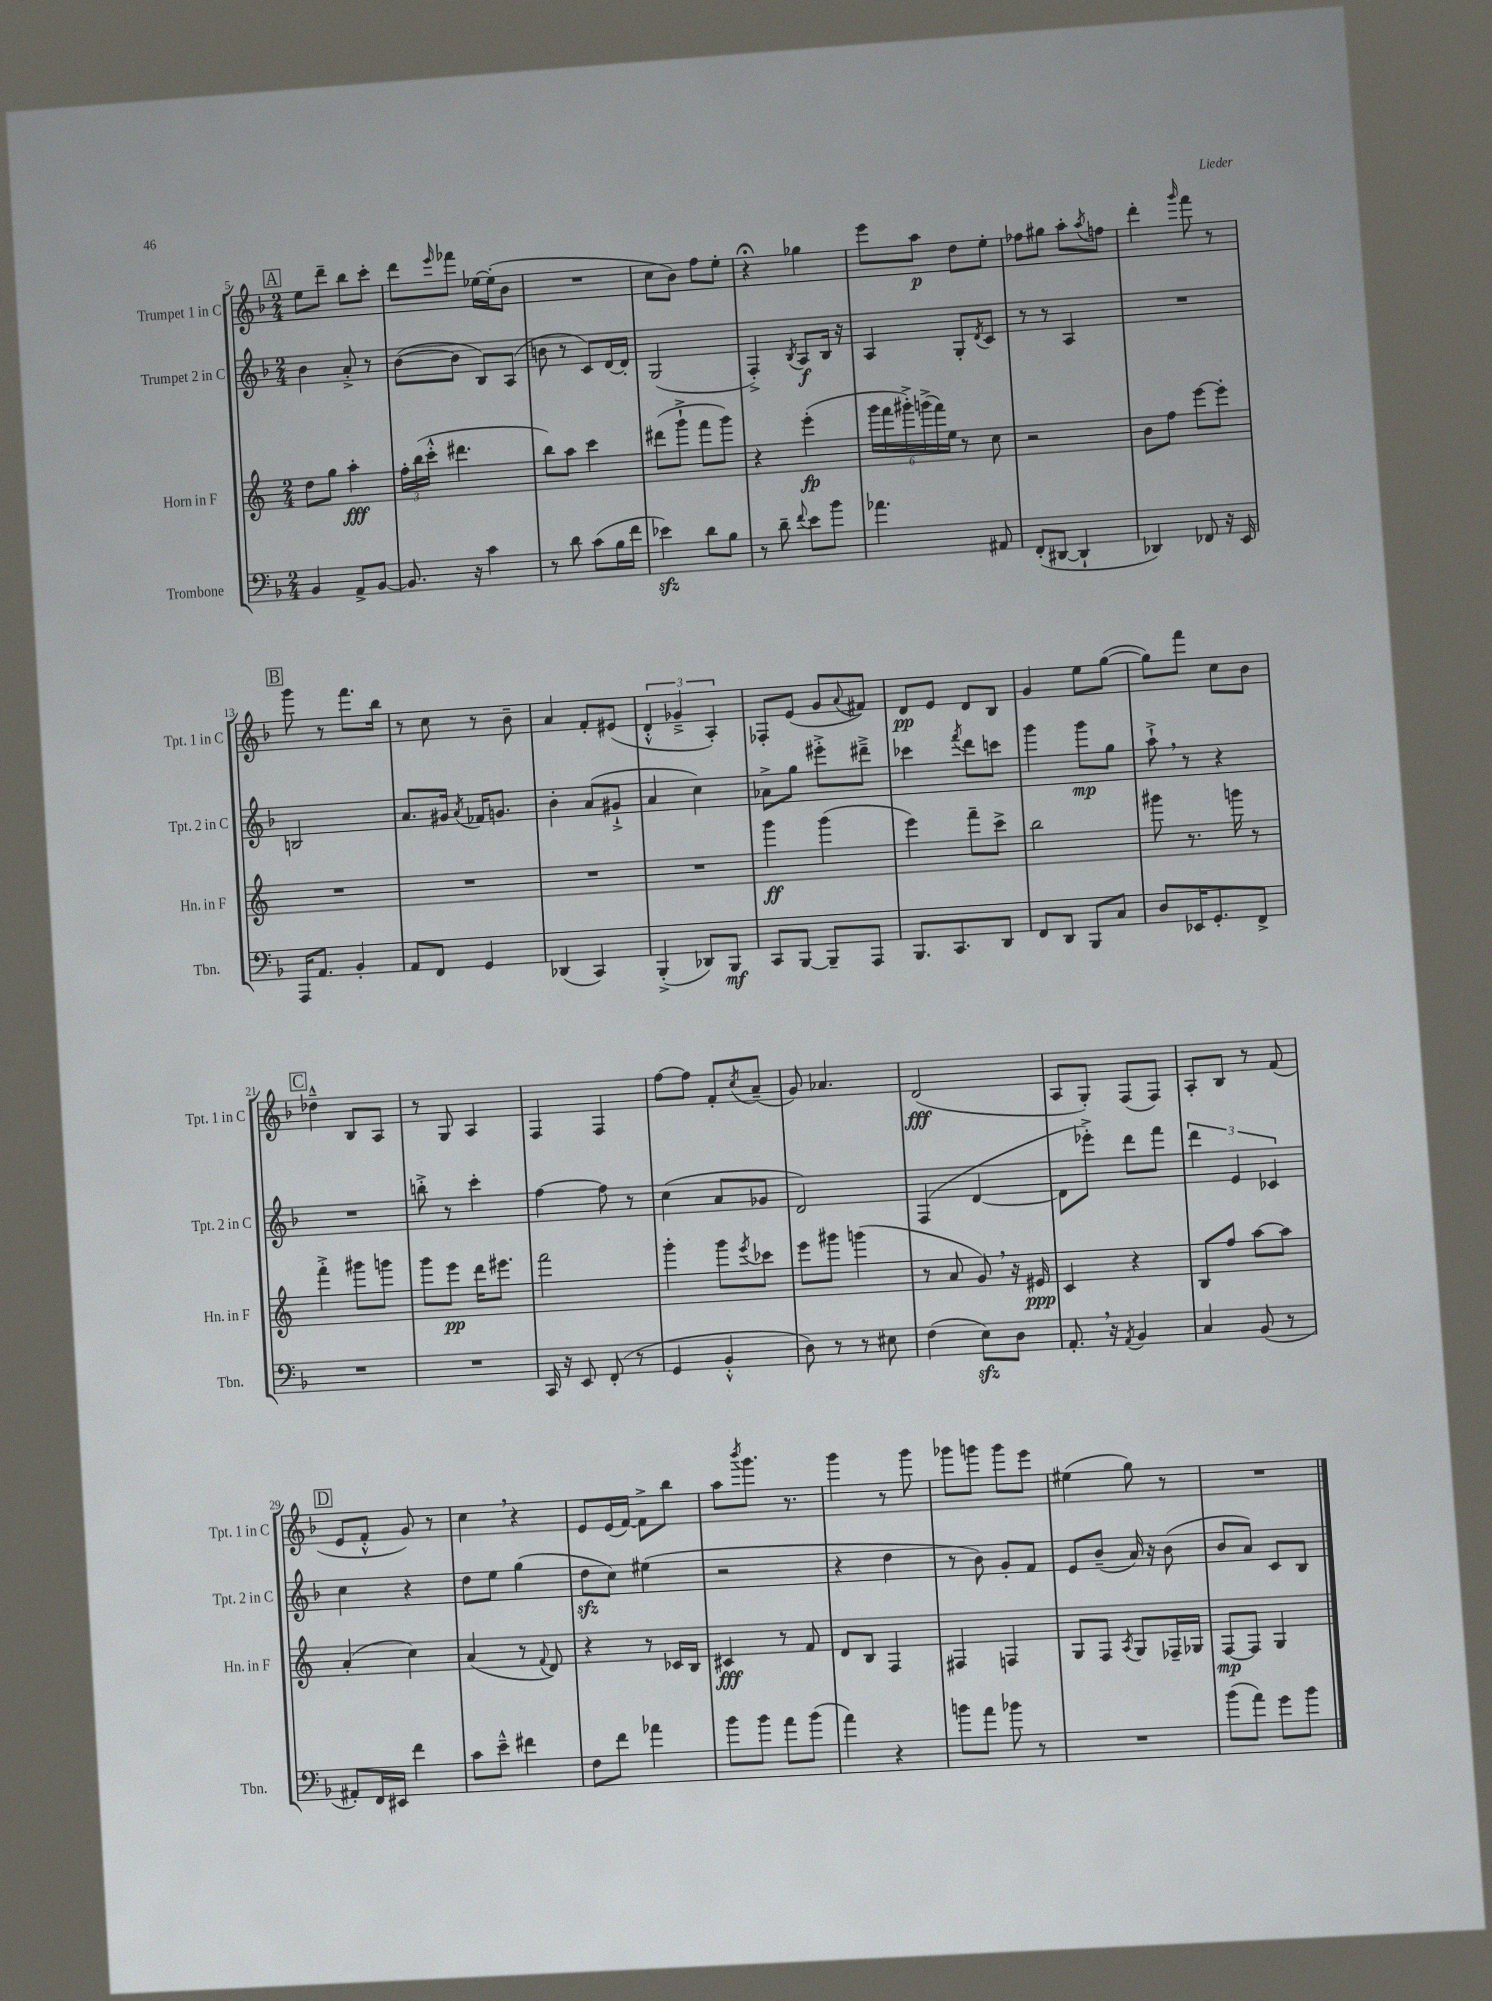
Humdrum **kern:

**kern	**kern	**kern	**kern
*staff4	*staff3	*staff2	*staff1
*clefF4	*clefG2	*clefG2	*clefG2
*k[b-]	*k[]	*k[b-]	*k[b-]
*M2/4	*M2/4	*M2/4	*M2/4
4BB-/	8dd\L	4b-\	8ee\L
.	8gg\J	.	8ddd~\J
8AA^/L	4aa'\	8a'^/	8bb-\L
[8BB-/J	.	8r	8ccc'\J
=	=	=	=
8.BB-/]	24ff'\LL	([8b-\L	8ddd\L
.	(24bb\	.	.
.	24ccc'^^\JJ	.	.
.	.	.	16qqeee/
.	4.ddd#\	8b-\]J	8fff-\J
16r	.	.	.
4c\	.	8B-/L)	[16ee-\LL
.	.	.	(16ee-'\]J
.	.	(8A/J	8b-\J
=	=	=	=
8r	8bb\L)	8b\	2r
8d\	8aa\J	8r	.
(8c\L	4ccc\	8c/L)	.
16B-\L	.	[16d/L	.
16f\JJ	.	16d'/]JJ	.
=	=	=	=
4e-\)	(8ddd#\L	(2G/	8cc\L
.	8ggg`^\J	.	8b-\J)
8d\L	8fff\L	.	8ff\L
8B-\J	8ggg\J)	.	8ee'\J
=	=	=	=
8r	4r	4F'^/)	4r;
8d~\	.	.	.
8qqf/	.	8qB-/	.
8e\L	(4eee'\	8A/L	4gg-\
8b-\J	.	16B-/Jk	.
.	.	16r	.
=	=	=	=
4.a-\	24ggg\LL	4A/	8eee\L
.	24fff\	.	.
.	24ggg#'^\)	.	.
.	(24ggg^\	.	8aa\J
.	24fff\)	.	.
.	24ee\JJ	.	.
.	8r	8G'/L	8dd\L
.	.	8qd/	.
8AA#/	8cc\	8c/J	8ee'\J
=	=	=	=
(8FF'/L	2r	8r	8ff-\L
[8DD#/J	.	8r	8gg#\J
4DD#`/]	.	4A/	8aa'\L
.	.	.	8qaa/
.	.	.	8ff\J
=	=	=	=
4DD-/)	8b\L	2r	4ddd'\
.	8ff\J	.	.
.	.	.	16qqggg/
8FF-/	[8eee\L	.	8fff\
16r	8eee'\]J	.	8r
16EE/	.	.	.
=	=	=	=
16AAA/LK	2r	2B/	8ggg\
8.AA/J	.	.	.
.	.	.	8r
4BB-'/	.	.	8.fff\L
.	.	.	16bb-\Jk
=	=	=	=
8AA/L	2r	8.a/L	8r
8FF/J	.	.	8cc\
.	.	16g#/Jk	.
.	.	8qa/	.
4GG/	.	16f-/LK	8r
.	.	8.g/J	.
.	.	.	8b-~\
=	=	=	=
(4DD-/	2r	4b-'\	4a/
4CC/)	.	(8a/L	8f'/L
.	.	8g#`^/J	(8e#/J
=	=	=	=
(4BBB-'^/	2r	4a/	6d'^^/
.	.	.	6g-~^/
8DD-/L)	.	4cc\)	.
.	.	.	6A'/)
8BBB-/J	.	.	.
=	=	=	=
8CC/L	4ggg\	8a-^\L	8F-'/L
[8BBB-/J	.	8gg\J	(8e/J
8BBB-~/]L	(4ggg\	8eee#'^\L	8g/L
.	.	.	8qqa/
8AAA/J	.	8ddd#~^\J	8f#/J)
=	=	=	=
8.BBB-/L	4eee\)	4ccc-\	8d/L
.	.	.	8e/J
8.CC/	.	.	.
.	.	8qfff/	.
.	8fff~\L	8ddd\L	8d/L
8DD/J	8ccc^\J	8ccc\J	8B-/J
=	=	=	=
8FF/L	2bb\	4ggg\	4g/
8DD/J	.	.	.
8BBB-/L	.	8ggg\L	8ee\L
8C/J	.	8gg\J	([8gg\J
=	=	=	=
8D/L	8ggg#\	8aa`^\	8gg\]L)
16EE-/K	8.r	8r	8fff\J
8.GG'/	.	.	.
.	.	4r	8cc\L
.	16ggg\	.	.
8FF^/J	8r	.	8b-\J
=	=	=	=
2r	4fff'^\	2r	4dd-~^^\
.	8ggg#\L	.	8B-/L
.	8ggg\J	.	8A/J
=	=	=	=
2r	8ggg\L	8bb'^\	8r
.	8eee\J	8r	8G/
.	16ddd\LK	4ccc'\	4A/
.	8.eee#\J	.	.
=	=	=	=
16CC/	2fff\	[4ff\	4F/
16r	.	.	.
8EE/	.	.	.
(8FF'/	.	8ff\]	4F/
8r	.	8r	.
=	=	=	=
4GG/	4ggg'\	(4cc\	[8ff\L
.	.	.	8ff\]J
4BB-'^^/	8ggg\L	8a/L	8f'/L
.	8qeee/	.	8qcc/
.	8ccc-\J	8g-/J	(8a~/J
=	=	=	=
8D\)	8eee\L	2d/)	8g/)
8r	8ggg#\J	.	4.a-/
8r	(4ggg\	.	.
8E#\	.	.	.
=	=	=	=
(4F\	8r	(4F/	(2d/
.	8a/	.	.
8E\L)	8g/)	[4d/	.
8D\J	16r	.	.
.	16e#/	.	.
=	=	=	=
8.AA'/	4c/	8d\]L	8A/L
.	.	8eee-'^\J)	8G'/J)
16r	.	.	.
8qAA/	.	.	.
4BB-/	4r	8ddd\L	(8F/L
.	.	8fff\J	8F/J)
=	=	=	=
4C/	8B/L	6ddd\	8A'/L
.	8ff/J	.	8B-/J
.	.	6e/	.
(8BB-/	[8aa\L	.	8r
.	.	6c-/	.
8r	8aa\]J	.	(8f/
=	=	=	=
8AA#'/L)	(4a'/	4cc\	8e/L
16FF/L	.	.	8f'^^/J
16EE#/JJ	.	.	.
4f\	4cc\)	4r	8g/)
.	.	.	8r
=	=	=	=
8c\L	(4a/	8dd\L	4cc\
8e~^^\J	.	8ee\J	.
4f#\	8r	(4gg\	4r
.	8qqf/	.	.
.	8d/)	.	.
=	=	=	=
8F\L	4r	8dd\L	8e/L
8f\J	.	8cc\J)	(16e/L
.	.	.	[16f/JJ)
4a-\	8r	(4ee#\	8f^\]L
.	16c-/LL	.	8bb-\J
.	16B/JJ	.	.
=	=	=	=
8b-\L	4c#/	2r	8aa\L
.	.	.	8qbbb-/
8b-\J	.	.	8.ggg\J
8a\L	8r	.	.
.	.	.	8.r
(8b-\J	8f/	.	.
=	=	=	=
4a\)	8d/L	4r	4ggg\
.	8B/J	.	.
4r	4F/	4dd\	8r
.	.	.	8ggg\
=	=	=	=
8b\L	4F#/	8r	8ggg-\L
8a\J	.	8b-\)	8ggg\J
8b-\	4F/	8g'/L	8ggg\L
8r	.	8f/J	8eee\J
=	=	=	=
2r	8G/L	8e/L	(4ee#\
.	8F/J	(8b-~/J	.
.	8qA/	.	.
.	8G/L	16a/)	8gg\)
.	.	16r	.
.	16F-~/L	(8b-\	8r
.	16G-/JJ	.	.
=	=	=	=
(8b-\L	[8F/L	8b-/L	2r
8a\J)	8F/]J	8a/J)	.
8g\L	4G/	8c/L	.
8b-\J	.	8B-/J	.
==	==	==	==
*-	*-	*-	*-
